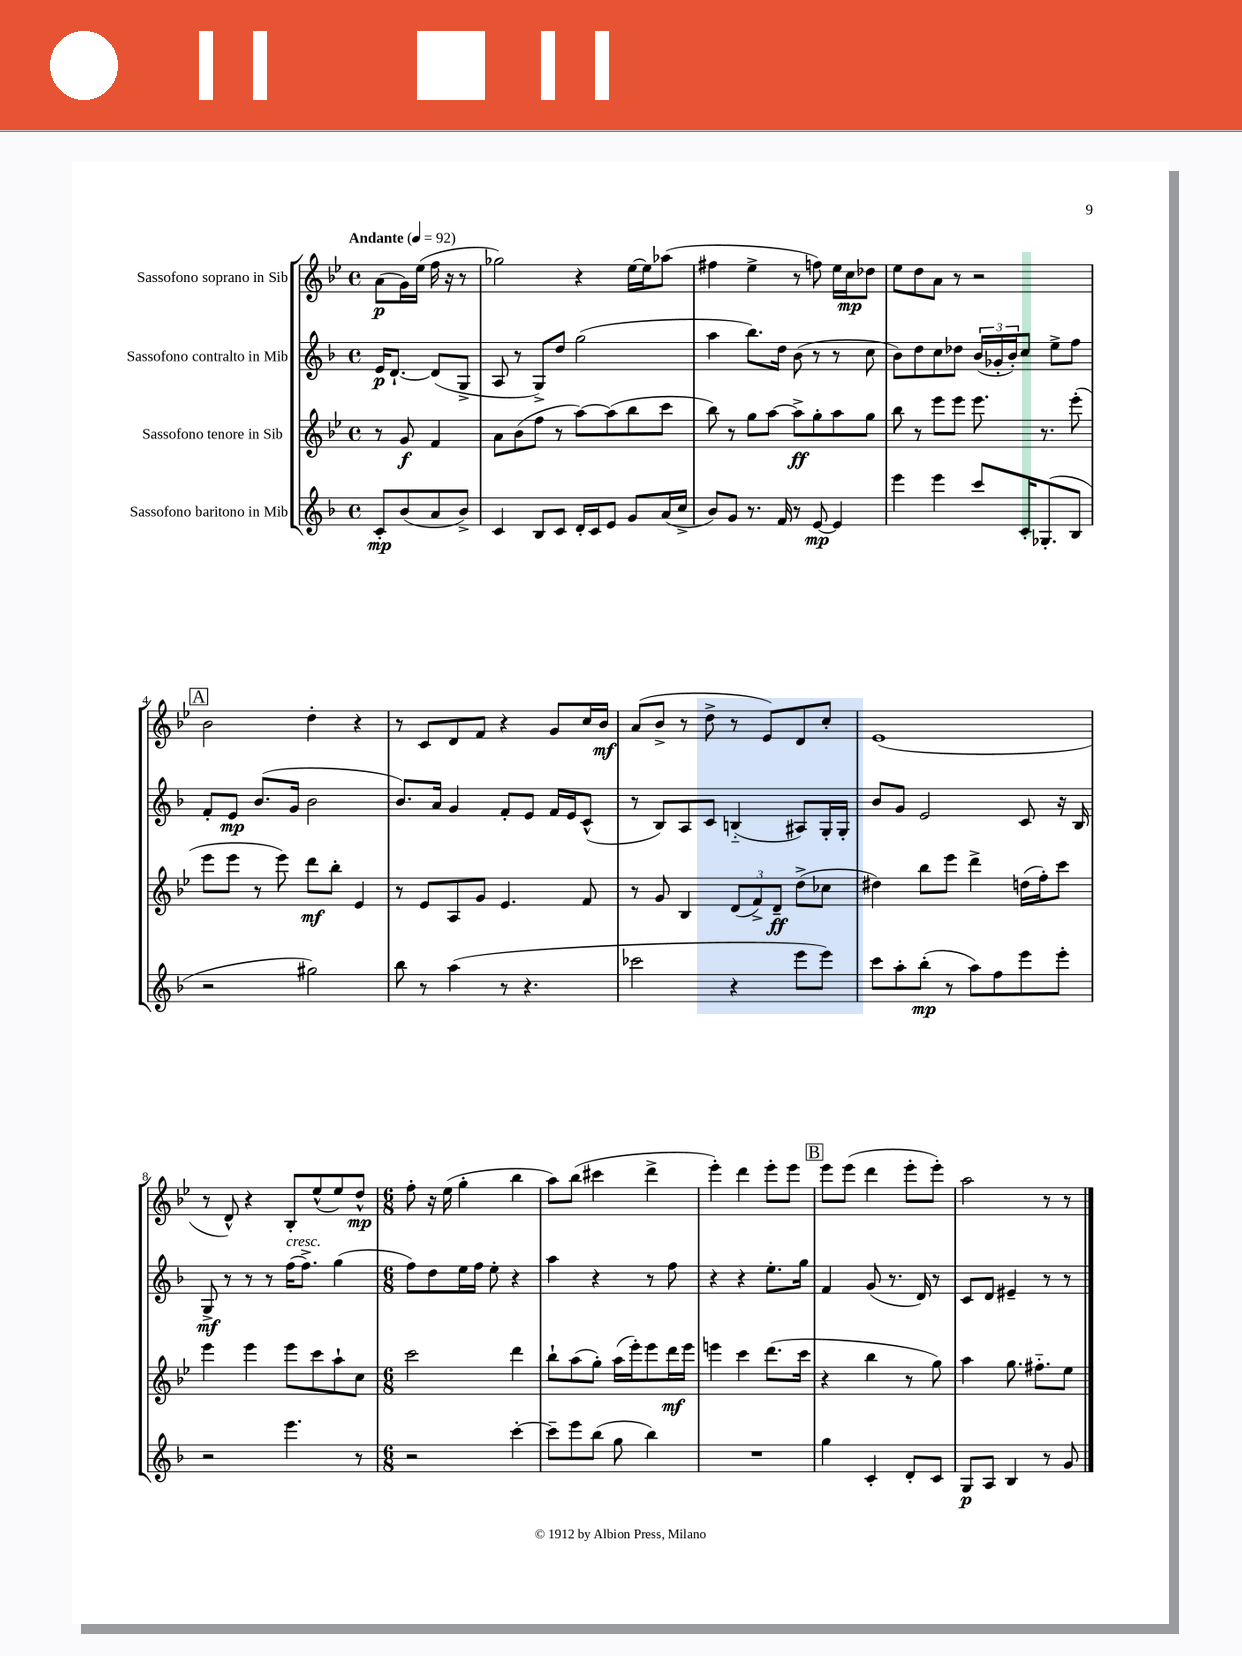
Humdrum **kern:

**kern	**kern	**kern	**kern
*staff4	*staff3	*staff2	*staff1
*clefG2	*clefG2	*clefG2	*clefG2
*k[b-]	*k[b-e-]	*k[b-]	*k[b-e-]
*M4/4	*M4/4	*M4/4	*M4/4
*met(c)	*met(c)	*met(c)	*met(c)
*MM92	*MM92	*MM92	*MM92
8c'/L	8r	16e/LK	(8a\L
.	.	[8.d`/J	.
(8b-/	8g/	.	16g\L)
.	.	.	(16ee-\JJ
8a/	4f/	(8d/]L	16ff\
.	.	.	16r
8b-^/J)	.	8G^/J	8r
=	=	=	=
4c/	8a\L	8A/	2gg-\)
.	(8b-\	8r	.
8B-/L	8ff\J	8G^/L)	.
8c/J	8r	8dd/J	.
16d'/LL	[8aa\L)	(2gg\	4r
16c/J	.	.	.
8e/J	(8aa\]	.	.
8g/L	8bb-\	.	[16ee-\LL
.	.	.	16ee-\]J
(16a/L	8ccc\J	.	(8aa-\J
16cc^/JJ	.	.	.
=	=	=	=
8b-/L)	8bb-\)	4aa\	4ff#\
8g/J	8r	.	.
8.r	8gg\L	8.bb-\L)	4ee-^\
.	[8aa\J	.	.
16f/	.	16dd\Jk	.
8r	8aa^\]L	(8b-\	8r
[8e/	8gg'\	8r	8ff\)
4e/]	8aa\	8r	16ee-\LL
.	.	.	16cc\J
.	8gg\J	8cc\	8dd-\J
=	=	=	=
4eee\	8bb-\	8b-\L)	8ee-\L
.	8r	8dd\	8dd\
4eee\	8eee-\L	8cc\	8a\J
.	8eee-\J	8dd-\J	8r
8ccc/L	8.eee-\	(24b-/LL	2r
.	.	24g-'/	.
.	.	24b-'/J)	.
16c'/K	.	8cc/J	.
(8.G-'/	8.r	.	.
.	.	8ee^\L	.
8B-/J	(8eee-'\	8ff\J	.
=	=	=	=
2r	8eee-\L	8f'/L	2b-\
.	8eee-\J	8e/J	.
.	8r	(8.b-/L	.
.	8eee-\)	.	.
.	.	16g/Jk	.
2gg#\)	8ddd\L	2b-\	4dd'\
.	8bb-'\J	.	.
.	4e-/	.	4r
=	=	=	=
8bb-\	8r	8.b-/L)	8r
8r	8e-/L	.	8c/L
.	.	16a/Jk	.
(4aa\	8A/	4g/	8d/
.	8g/J	.	8f/J
8r	4.e-/	8f'/L	4r
4.r	.	8e/J	.
.	.	16f/LL	8g/L
.	.	16e/J	.
.	8f/	(8c^^/J	16cc/L
.	.	.	16b-/JJ
=	=	=	=
2ccc-\	8r	8r	(8a/L
.	8g/	8B-/L)	8b-^/J
.	4B-/	8A/	8r
.	.	8c/J	8dd^\
4r	(12d/L	(4B'~/	8r
.	12f^/)	.	.
.	.	.	8e-/L)
.	12d~/J	.	.
8eee\L	(8dd^\L	8A#/L)	8d/
8eee\J)	8cc-\J	16G'/L	8cc'/J
.	.	16G'/JJ	.
=	=	=	=
8ccc\L	4dd#\)	8b-/L	(1e-
8aa'\	.	8g/J	.
(8bb-'\J	8bb-\L	2e/	.
8r	8eee-\J	.	.
8aa\L)	4ddd^\	.	.
8ff\	.	.	.
8eee\	(16dd\LL	8c/	.
.	16ff'\J)	.	.
8eee'\J	8ccc\J	16r	.
.	.	16B-/	.
=	=	=	=
2r	4eee-\	8G^/	8r
.	.	8r	8d^^/)
.	4eee-\	8r	4r
.	.	8r	.
4.eee\	8eee-\L	(16ff\LK	8B-'/L
.	.	8.ff^\J)	.
.	8ccc\	.	(8ee-^^/
.	8aa`\	(4gg\	8ee-/)
8r	8cc\J	.	8dd^^/J
=	=	=	=
*M6/8	*M6/8	*M6/8	*M6/8
2r	2ccc\	8ff\L)	8ff'\
.	.	8dd\	16r
.	.	.	(16ee-\
.	.	16ee\L	4gg'\
.	.	16ff\JJ	.
.	.	8ee'\	.
[4ccc'\	4ddd\	4r	4bb-\
=	=	=	=
8ccc~\]L	8bb-`\L	4aa\	8aa\L)
8eee\	(8aa\	.	(8bb-\J
(8bb-\J	8gg'\J)	4r	4ccc#\
8gg\	(16aa\LL	.	.
.	16eee-'\J)	.	.
4bb-\)	8eee-\	8r	4ddd^\
.	16ddd\L	8ff\	.
.	16eee-\JJ	.	.
=	=	=	=
2.r	4eee\	4r	4eee-'\)
.	4ccc\	4r	4ddd\
.	(8.ddd\L	8.ee'\L	8eee-'\L
.	.	.	8eee-\J
.	16ccc\Jk	16gg\Jk	.
=	=	=	=
4gg\	4r	4f/	8eee-\L
.	.	.	(8eee-\J
4c'/	4bb-\	(8g/	4ddd\
.	.	8.r	.
8d'/L	8r	.	8eee-'\L
.	.	16d/)	.
8c/J	8gg\)	8r	8eee-'\J)
=	=	=	=
8G/L	4aa\	8c/L	2aa\
8A/J	.	8d/J	.
4B-/	8.gg\	4e#~/	.
.	8.ff#'~\L	.	.
8r	.	8r	8r
8g/	8ee-\J	8r	8r
==	==	==	==
*-	*-	*-	*-
